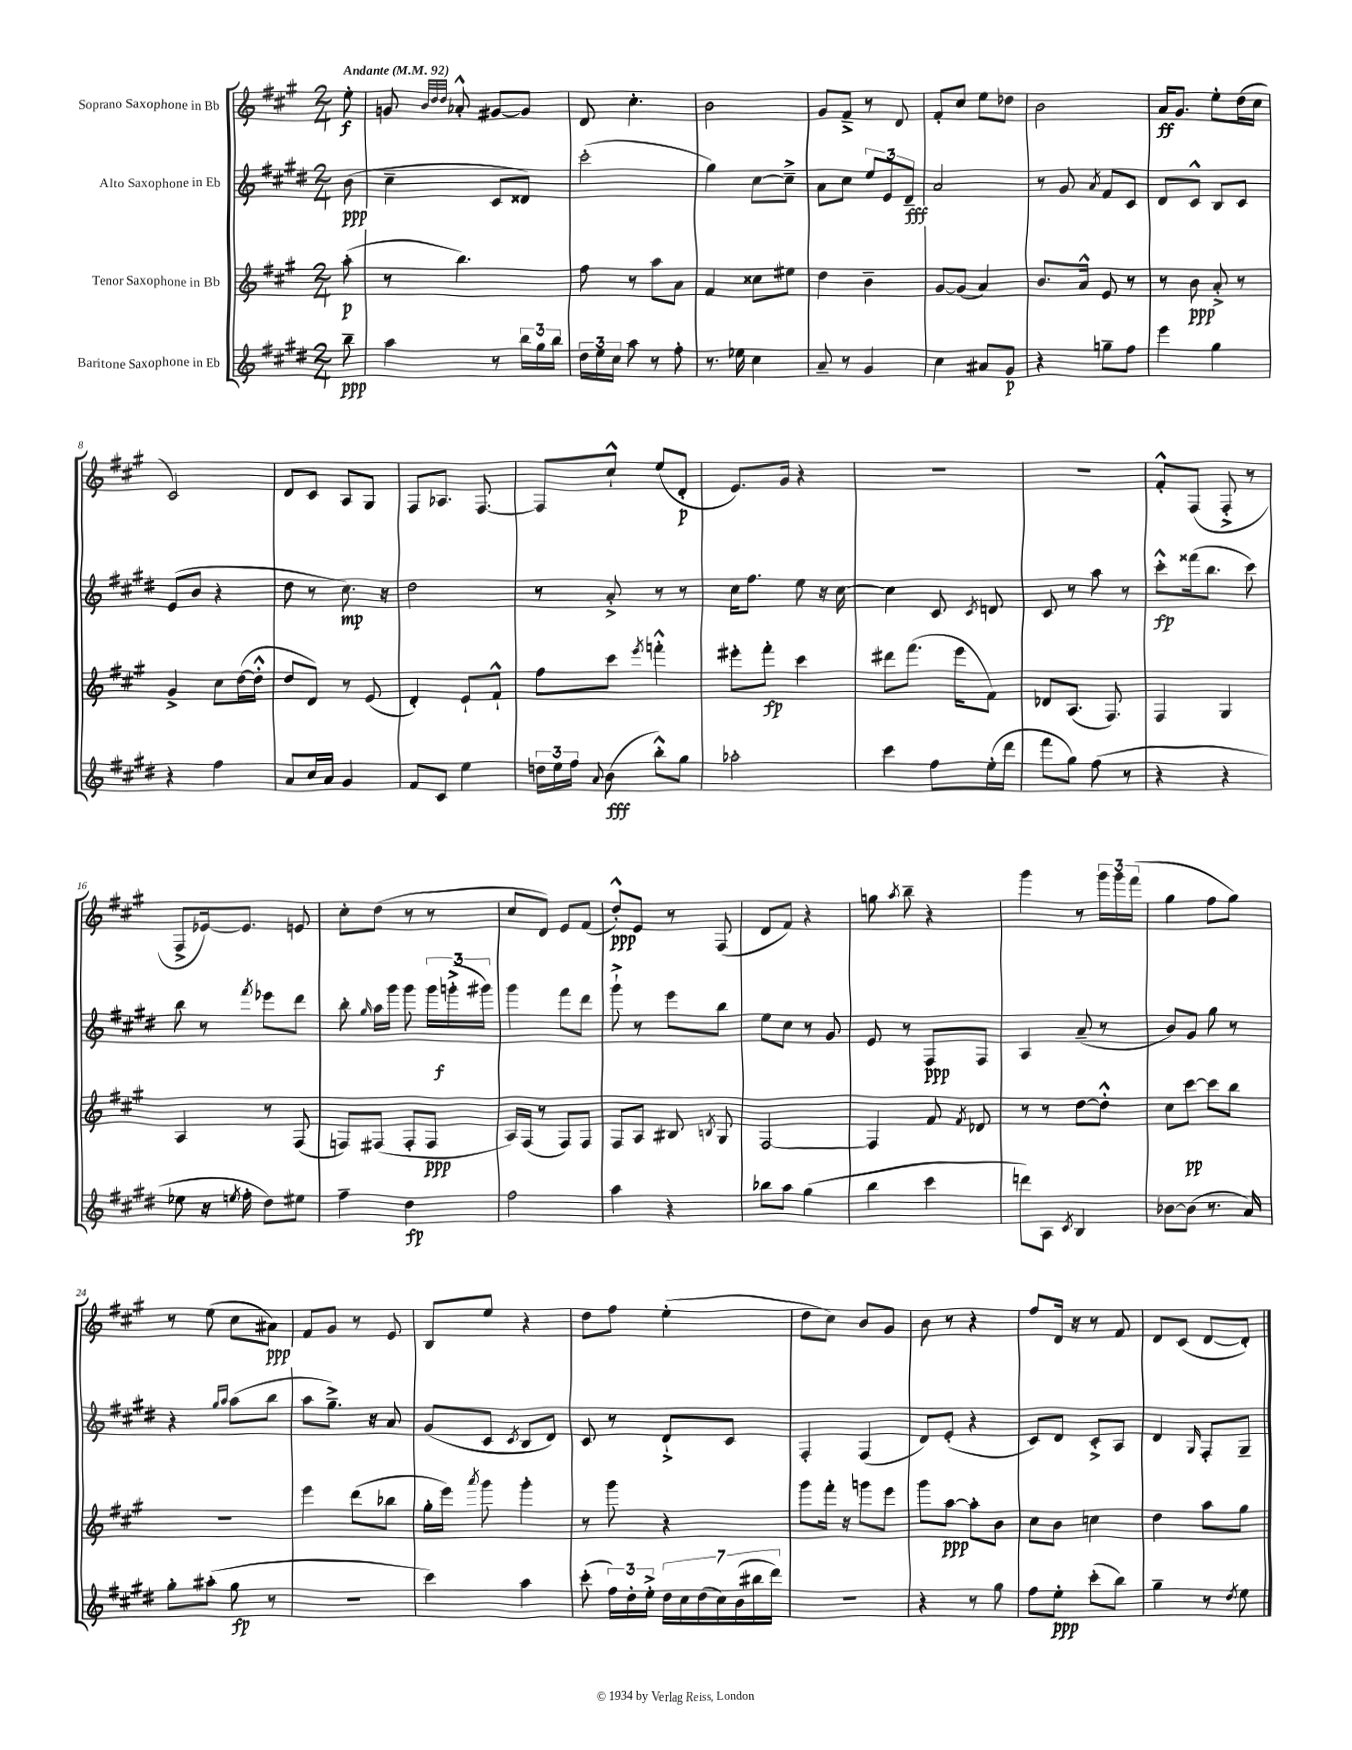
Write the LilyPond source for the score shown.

<<
\new StaffGroup <<
\new Staff = "s0" \with { instrumentName = "Soprano Saxophone in Bb" } {
    \clef treble \key a \major \numericTimeSignature \time 2/4 \partial 8 \tempo "Andante" 4 = 92
    \autoBeamOff e''8-.\f |
    g'8 \grace { b'32[ d''32 d''32] } aes'8-.-^ gis'8[~ gis'8] |
    d'8 cis''4.-. |
    b'2 |
    gis'8[ fis'8]---> r8 d'8 |
    fis'8[-. cis''8] e''8[ des''8] |
    b'2 |
    a'16[\ff gis'8.] e''8[-. d''16( cis''16] |
    cis'2) |
    d'8[ cis'8] a8[ gis8] |
    fis8[ aes8.] fis8.~ |
    fis8[ cis''8]-!-^ e''8[( d'8]-.\p |
    e'8.[) gis'16] r4 |
    r2 |
    r2 |
    fis'8[-.-^ fis8]( fis8-.-> r8 |
    fis8[-> ees'16~) ees'8.] e'8 |
    cis''8[-. d''8]( r8 r8 |
    cis''8[ d'8]) e'8[ fis'8]( |
    d''8[-.-^\ppp) e'8] r8 fis8( |
    d'8[ fis'8]) r4 |
    g''8 \acciaccatura { a''8 } b''8-- r4 |
    gis'''4 r8 \tuplet 3/2 { gis'''16[ gis'''16 fis'''16]( } |
    gis''4 fis''8[ gis''8]) |
    r8 e''8( cis''8[ ais'8]\ppp) |
    fis'8[ gis'8] r8 e'8 |
    b8[ e''8] r4 |
    d''8[ fis''8] e''4-.( |
    d''8[ cis''8]) b'8[ gis'8] |
    b'8 r8 r4 |
    fis''8[ d'16] r16 r8 fis'8 |
    d'8[ cis'8]( d'8[~ d'8]-.) \bar "|." |
}
\new Staff = "s1" \with { instrumentName = "Alto Saxophone in Eb" } {
    \clef treble \key e \major \numericTimeSignature \time 2/4 \partial 8
    \autoBeamOff b'8\ppp( |
    cis''4-- cis'8[ disis'8]) |
    cis'''2-.( |
    gis''4) cis''8[~ cis''8]---> |
    a'8[ cis''8] \tuplet 3/2 { e''8[ e'8 dis'8]--\fff } |
    a'2 |
    r8 gis'8 \acciaccatura { a'8 } fis'8[ cis'8] |
    dis'8[ cis'8]-^ b8[ cis'8] |
    e'8[( b'8] r4 |
    dis''8 r8 cis''8.\mp) r16 |
    dis''2 |
    r8 a'8-.-> r8 r8 |
    cis''16[ fis''8.] e''8 r16 cis''16~ |
    cis''4 cis'8 \acciaccatura { cis'8 } d'8 |
    cis'8 r8 a''8 r8 |
    cis'''8[-.-^\fp fisis'''16( b''8.] cis'''8) |
    b''8 r8 \acciaccatura { fis'''8 } ees'''8[ dis'''8] |
    b''8-. \grace { gis''16 } a''16[ gis'''16] gis'''8 \tuplet 3/2 { gis'''16[ g'''16-.->\f( gis'''16]) } |
    gis'''4 fis'''8[ dis'''8] |
    gis'''8-!-> r8 e'''8[ b''8] |
    e''8[ cis''8] r8 gis'8 |
    e'8 r8 fis8[\ppp fis8] |
    a4 a'8--( r8 |
    b'8[) gis'8] gis''8 r8 |
    r4 \grace { gis''16[ a''16] } a''8[( b''8] |
    a''8[ gis''8.]--->) r16 a'8 |
    gis'8[( cis'8] \acciaccatura { cis'8 } b8[ dis'8]) |
    cis'8 r8 dis'8[-!-> cis'8] |
    fis4-. fis4( |
    dis'8[) e'8]-.( r4 |
    cis'8[) dis'8] cis'8[-.-> a8] |
    dis'4 \grace { gis16 } fis8[-. gis8]-- \bar "|." |
}
\new Staff = "s2" \with { instrumentName = "Tenor Saxophone in Bb" } {
    \clef treble \key a \major \numericTimeSignature \time 2/4 \partial 8
    \autoBeamOff a''8-.\p( |
    r8 b''4.) |
    fis''8 r8 a''8[ a'8] |
    fis'4 cisis''8[ eis''8] |
    d''4 b'4-- |
    gis'8[~ gis'8]( a'4) |
    b'8.[ a'16]-^ e'8 r8 |
    r8 b'8\ppp a'8-.-> r8 |
    gis'4-> cis''8[ d''16~( d''16]-.-^ |
    d''8[ d'8]) r8 e'8( |
    d'4-.) e'8[-! fis'8]-!-^ |
    fis''8[ cis'''8] \acciaccatura { e'''8 } f'''4-.-^ |
    eis'''8[-. fis'''8]-.\fp cis'''4 |
    dis'''8[ fis'''8.]( e'''16[ fis'8]) |
    des'8[ a8.]( fis8.) |
    fis4 gis4 |
    a4 r8 fis8( |
    f8[) fis8]( fis8[-. fis8]\ppp |
    a16[) fis16]( r8 fis8[) fis8] |
    fis8[ a8] bis8 \acciaccatura { b8 } gis8 |
    fis2~ |
    fis4 fis'8 \acciaccatura { fis'8 } des'8 |
    r8 r8 d''8[~ d''8]-.-^ |
    cis''8[ cis'''8]~\pp cis'''8[ b''8] |
    R2 |
    e'''4 d'''8[( bes''8] |
    gis''16[-. e'''16]) \acciaccatura { a'''8 } gis'''8 gis'''4-. |
    r8 gis'''8 r4 |
    gis'''8[ fis'''16]-. r16 g'''8[ e'''8] |
    gis'''8[ a''8]~\ppp a''8[-. b'8] |
    cis''8[ b'8] c''4 |
    d''4 a''8[ gis''8] \bar "|." |
}
\new Staff = "s3" \with { instrumentName = "Baritone Saxophone in Eb" } {
    \clef treble \key e \major \numericTimeSignature \time 2/4 \partial 8
    \autoBeamOff b''8--\ppp |
    a''4 r8 \tuplet 3/2 { b''16[ gis''16 b''16] } |
    \tuplet 3/2 { dis''16[ e''16 cis''16] } a''8 r8 fis''8-. |
    r8. ees''16 cis''4 |
    a'8-- r8 gis'4 |
    cis''4 ais'8[ gis'8]\p |
    r4 g''8[-- fis''8] |
    e'''4 gis''4 |
    r4 fis''4 |
    a'8[ cis''16 a'16] gis'4 |
    fis'8[ cis'8] e''4 |
    \tuplet 3/2 { d''16[ e''16 fis''16] } \appoggiatura { a'8 } b'8\fff( b''8[-.-^) gis''8] |
    aes''2-. |
    cis'''4 fis''8[ e''16-.( dis'''16] |
    fis'''8[ gis''8]) fis''8( r8 |
    r4 r4 |
    ees''8 r16 \acciaccatura { e''8 } fis''16-. dis''8[) eis''8] |
    fis''4-- dis''4\fp |
    fis''2 |
    a''4 r4 |
    bes''8[ a''8] gis''4( |
    b''4 cis'''4 |
    d'''8[) a8] \acciaccatura { cis'8 } b4 |
    bes'8[~ bes'8]( r8. a'16) |
    gis''8[-. ais''8]-.( gis''8\fp r8 |
    r2 |
    cis'''4) a''4 |
    cis'''8-.( \tuplet 3/2 { fis''16[) dis''16-. e''16]-.-> } \tuplet 7/4 { dis''16[ cis''16 dis''16( cis''16) b'16( bis''16 dis'''16]) } |
    R2 |
    r4 r8 gis''8 |
    fis''8[ e''8]-.\ppp cis'''8[-.( b''8]) |
    gis''4-- r8 \acciaccatura { dis''8 } e''8 \bar "|." |
}
>>
>>
